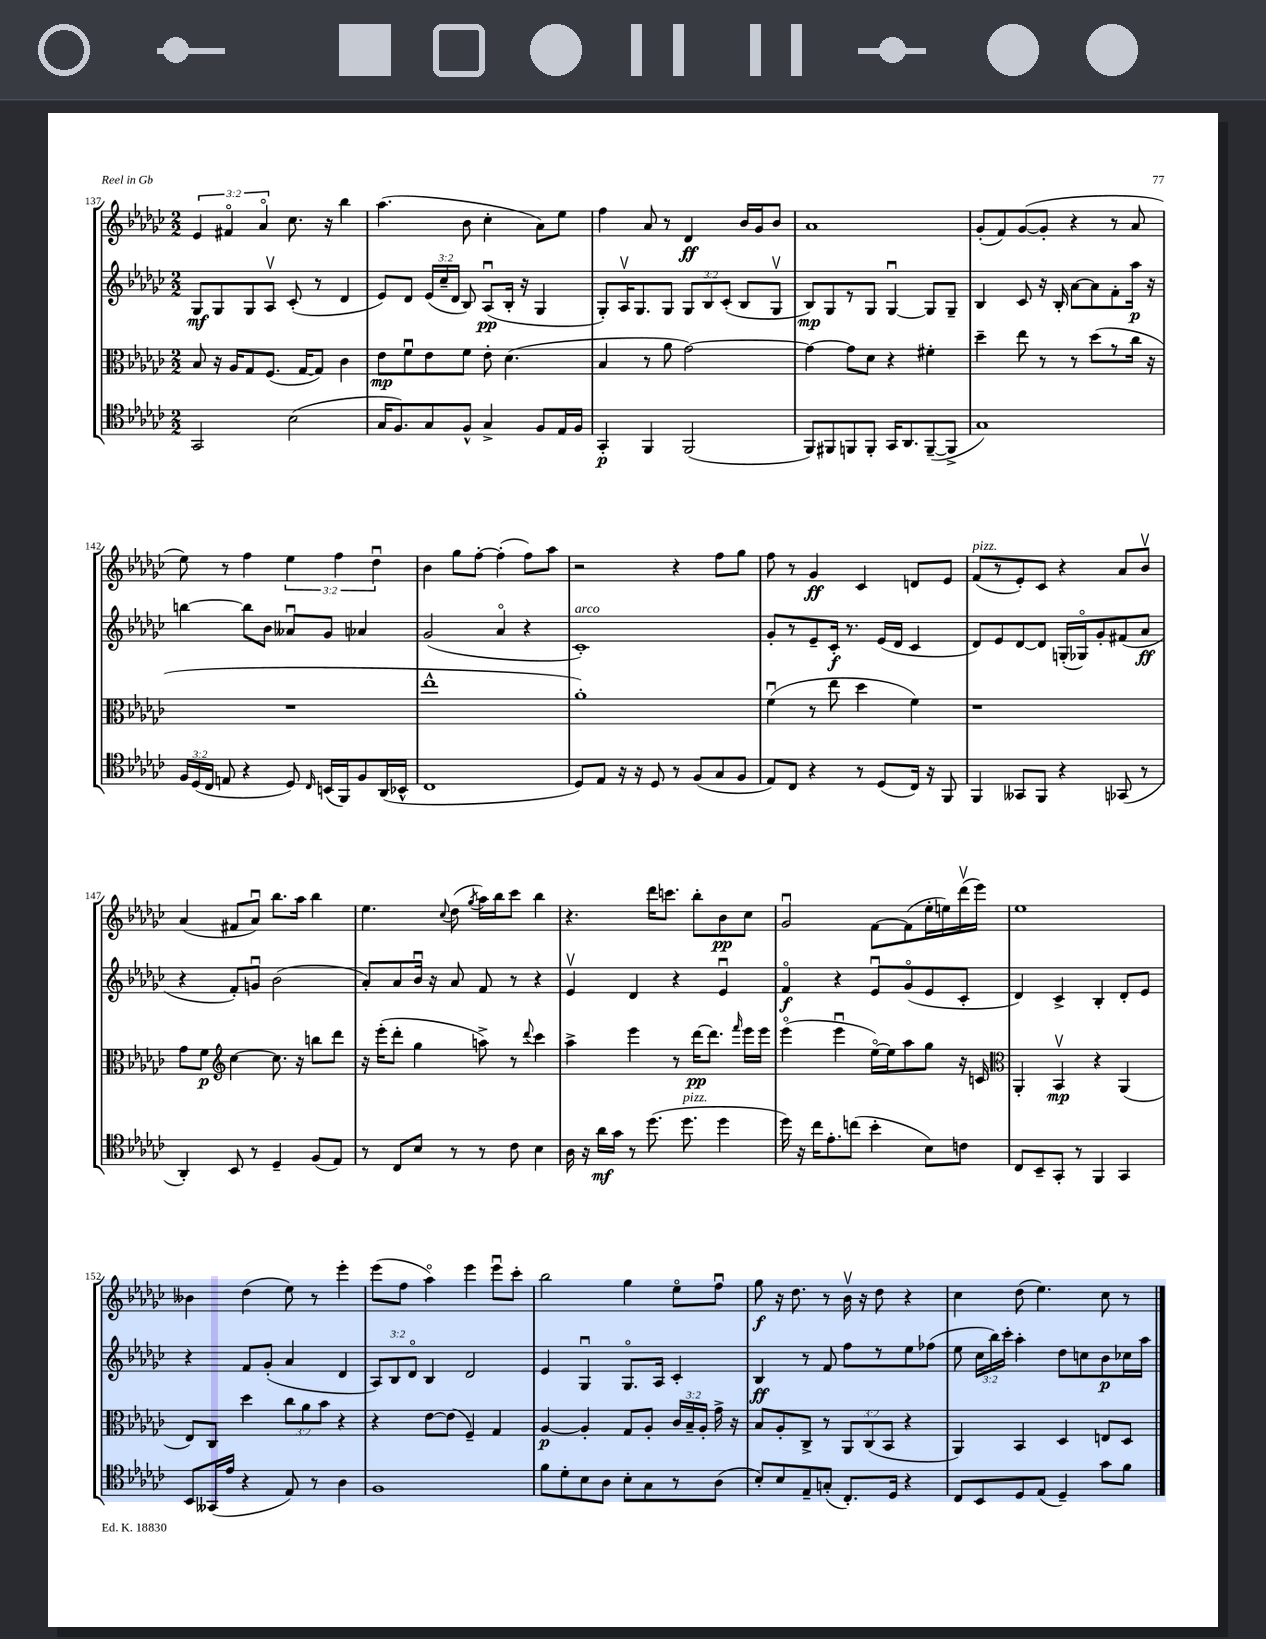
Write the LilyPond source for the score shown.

<<
\new StaffGroup <<
\new Staff = "s0" {
    \clef treble \key ges \major \numericTimeSignature \time 2/2 \override Staff.TupletNumber.text = #tuplet-number::calc-fraction-text
    \autoBeamOff \tuplet 3/2 { ees'4 fis'4\flageolet aes'4\flageolet } ces''8. r16 bes''4 |
    aes''4.( bes'8 ces''4-. aes'8[) ees''8] |
    f''4 aes'8 r8 des'4\ff bes'16[ ges'16 bes'8] |
    aes'1 |
    ges'8[-.( f'8) ges'8~( ges'8]-. r4 r8 aes'8 |
    ees''8) r8 f''4 \tuplet 3/2 { ees''4 f''4 des''4\downbow } |
    bes'4 ges''8[ f''8]~-. f''4-.( f''8[) aes''8] |
    r2 r4 f''8[ ges''8] |
    f''8 r8 ges'4\ff ces'4 d'8[ ees'8] |
    f'8[^\markup { \italic "pizz." }( r8 ees'8-.) ces'8] r4 aes'8[ bes'8]\upbow |
    aes'4( fis'8[ aes'8]\downbow) bes''8.[ aes''16] bes''4 |
    ees''4. \appoggiatura { ces''8 } des''8( \acciaccatura { ges''8 } aes''16[) bes''16 ces'''8] bes''4 |
    r4. des'''16[ c'''8.] bes''8[-. bes'8\pp ces''8] |
    ges'2\downbow f'8[~ f'8( ees''16-. e''16) des'''16\upbow( ees'''16]) |
    ees''1 |
    beses'4 des''4( ees''8) r8 ees'''4-. |
    ees'''8[( f''8] aes''4\flageolet) ees'''4 ees'''8[\downbow ces'''8]-. |
    bes''2 ges''4 ees''8[\flageolet f''8]\downbow |
    ges''8\f r16 des''8. r8 bes'16\upbow r16 des''8 r4 |
    ces''4 des''8( ees''4.) ces''8 r8 \bar "|." |
}
\new Staff = "s1" {
    \clef treble \key ges \major \numericTimeSignature \time 2/2 \override Staff.TupletNumber.text = #tuplet-number::calc-fraction-text
    \autoBeamOff ges8[\mf ges8 ges8 aes8]\upbow ces'8-.( r8 des'4 |
    ees'8[) des'8] \tuplet 3/2 { ees'16[( ces''16-- des'16] } bes8) aes8[\downbow\pp( bes16]-. r16 ges4 |
    ges8[-.) aes16\upbow ges8. ges8] \tuplet 3/2 { ges8[ bes8 ces'8]-.( } bes8[ ges8]\upbow |
    bes8[\mp) ges8 r8 ges8] ges4~\downbow ges8[ ges8]-- |
    bes4 ces'8 r16 bes16-. aes'8[~ aes'8 f'8-. aes''16]\p r16 |
    b''4~ b''8[ bes'8] aeses'8[\downbow ges'8] aes'4 |
    ges'2( aes'4\flageolet r4 |
    ces'1-.^\markup { \italic "arco" }) |
    ges'8[-. r8 ees'8-- ces'16]-.\f r8. ees'16[( des'16] ces'4 |
    des'8[) ees'8 des'8~ des'8] g16[-.( ges16\flageolet) ges'8-. fis'8( aes'8]\ff |
    r4 f'8[-.) g'8]\downbow bes'2( |
    aes'8[-.) aes'8 bes'16]\downbow r16 aes'8 f'8 r8 r4 |
    ees'4\upbow des'4 r4 ees'4\downbow |
    f'4\flageolet\f r4 ees'8[\downbow ges'8\flageolet( ees'8 ces'8]-. |
    des'4) ces'4-> bes4-. des'8[-. ees'8] |
    r4 f'8[ ges'8]-.( aes'4 des'4 |
    \tuplet 3/2 { aes8[) bes8 des'8]\flageolet } bes4 des'2 |
    ees'4 ges4\downbow ges8.[\flageolet aes16] ces'4-. |
    bes4\ff r8 f'8 f''8[ r8 ees''8 fes''8]( |
    ees''8 \tuplet 3/2 { ces''16[ bes''16) ces'''16]-. } aes''4-. des''8[ c''8 bes'8\p ces''16 aes''16] \bar "|." |
}
\new Staff = "s2" {
    \clef alto \key ges \major \numericTimeSignature \time 2/2 \override Staff.TupletNumber.text = #tuplet-number::calc-fraction-text
    \autoBeamOff bes8 r16 aes16[ ges8 f8.]( ges16[~ ges8]) ces'4 |
    ees'8[\mp f'8\downbow ees'8 f'8] ees'8-. des'4.( |
    bes4 r8 aes'8 ges'2~) |
    ges'4~ ges'8[ des'8] r4 fis'4-. |
    des''4-- ees''8 r8 r8 des''8[( r8 ces''16] r16 |
    R1 |
    ees''1-^ |
    aes'1-.) |
    f'4\downbow( r8 ees''8 des''4 f'4) |
    r1 |
    ges'8[ f'8]\p \clef treble ces''4~ ces''8. r16 b''8[ des'''8] |
    r16 ees'''16[-.( des'''8]-. ges''4 a''8->) r8 \appoggiatura { des'''8 } ces'''4 |
    aes''4-> ees'''4 r8 des'''16[~\pp des'''8.] \grace { f'''16 } ees'''16[ ees'''16] |
    ees'''4\flageolet( ees'''4\downbow ees''16[~\flageolet) ees''16 aes''8 ges''8] r16 c'16 |
    \clef alto aes,4-. bes,4\upbow\mp r4 aes,4( |
    ees8[) ces8] des''4 \tuplet 3/2 { ces''8[ aes'8 bes'8] } r4 |
    r4 ees'8[~ ees'8]( f4--) ges4 |
    aes4~\p aes4-. ges8[ aes8]-. \tuplet 3/2 { ces'16[ bes16-- aes16]-. } ges'16-> r16 |
    bes8[ aes8-. ces8]-> r8 \tuplet 3/2 { aes,8[ ces8( bes,8] } r4 |
    aes,4) bes,4 des4 e8[ des8] \bar "|." |
}
\new Staff = "s3" {
    \clef tenor \key ges \major \numericTimeSignature \time 2/2 \override Staff.TupletNumber.text = #tuplet-number::calc-fraction-text
    \autoBeamOff ges,2 bes2( |
    ges16[ f8.) ges8 f8]-^ ges4-> f8[ ees16 f16] |
    ges,4-.\p f,4 f,2( |
    f,8[) fis,8 f,8 f,8]-. ges,16[ aes,8. f,8~--( f,8]-> |
    ges1) |
    \tuplet 3/2 { f16[ des16( ces16] } e8 r4 des8) \grace { ces16 } b,16[( f,16) f8 aes,16( bes,16]-^ |
    ces1 |
    des8[) ees8] r16 r16 des8 r8 f8[( ges8 f8] |
    ees8[) ces8] r4 r8 des8[( ces16]) r16 f,8 |
    f,4 geses,8[ f,8] r4 ges,8( r8 |
    aes,4-.) bes,8 r8 des4-- f8[( ees8]) |
    r8 ces8[ bes8] r8 r8 ces'8 bes4 |
    aes16 r16 aes'16[\mf ges'16] r8 des''8.( des''8.^\markup { \italic "pizz." } des''4 |
    des''16) r16 ces''16[ ees'8.-. c''8]( bes'4-. bes8[) c'8] |
    ces8[ bes,8-- ges,8]-. r8 f,4 ges,4 |
    bes,8[ geses,16( ees'16] r4 ees8) r8 aes4 |
    f1 |
    f'8[ des'8-. bes8 aes8] bes8[-. ges8 r8 aes8]( |
    bes8[-.) bes8 ees8-- g8]-.( ces8.[-.) des16] r4 |
    ces8[ bes,8 des8 ees8]( des4--) ges'8[ f'8] \bar "|." |
}
>>
>>
\layout { \context { \Score currentBarNumber = #137 } }
